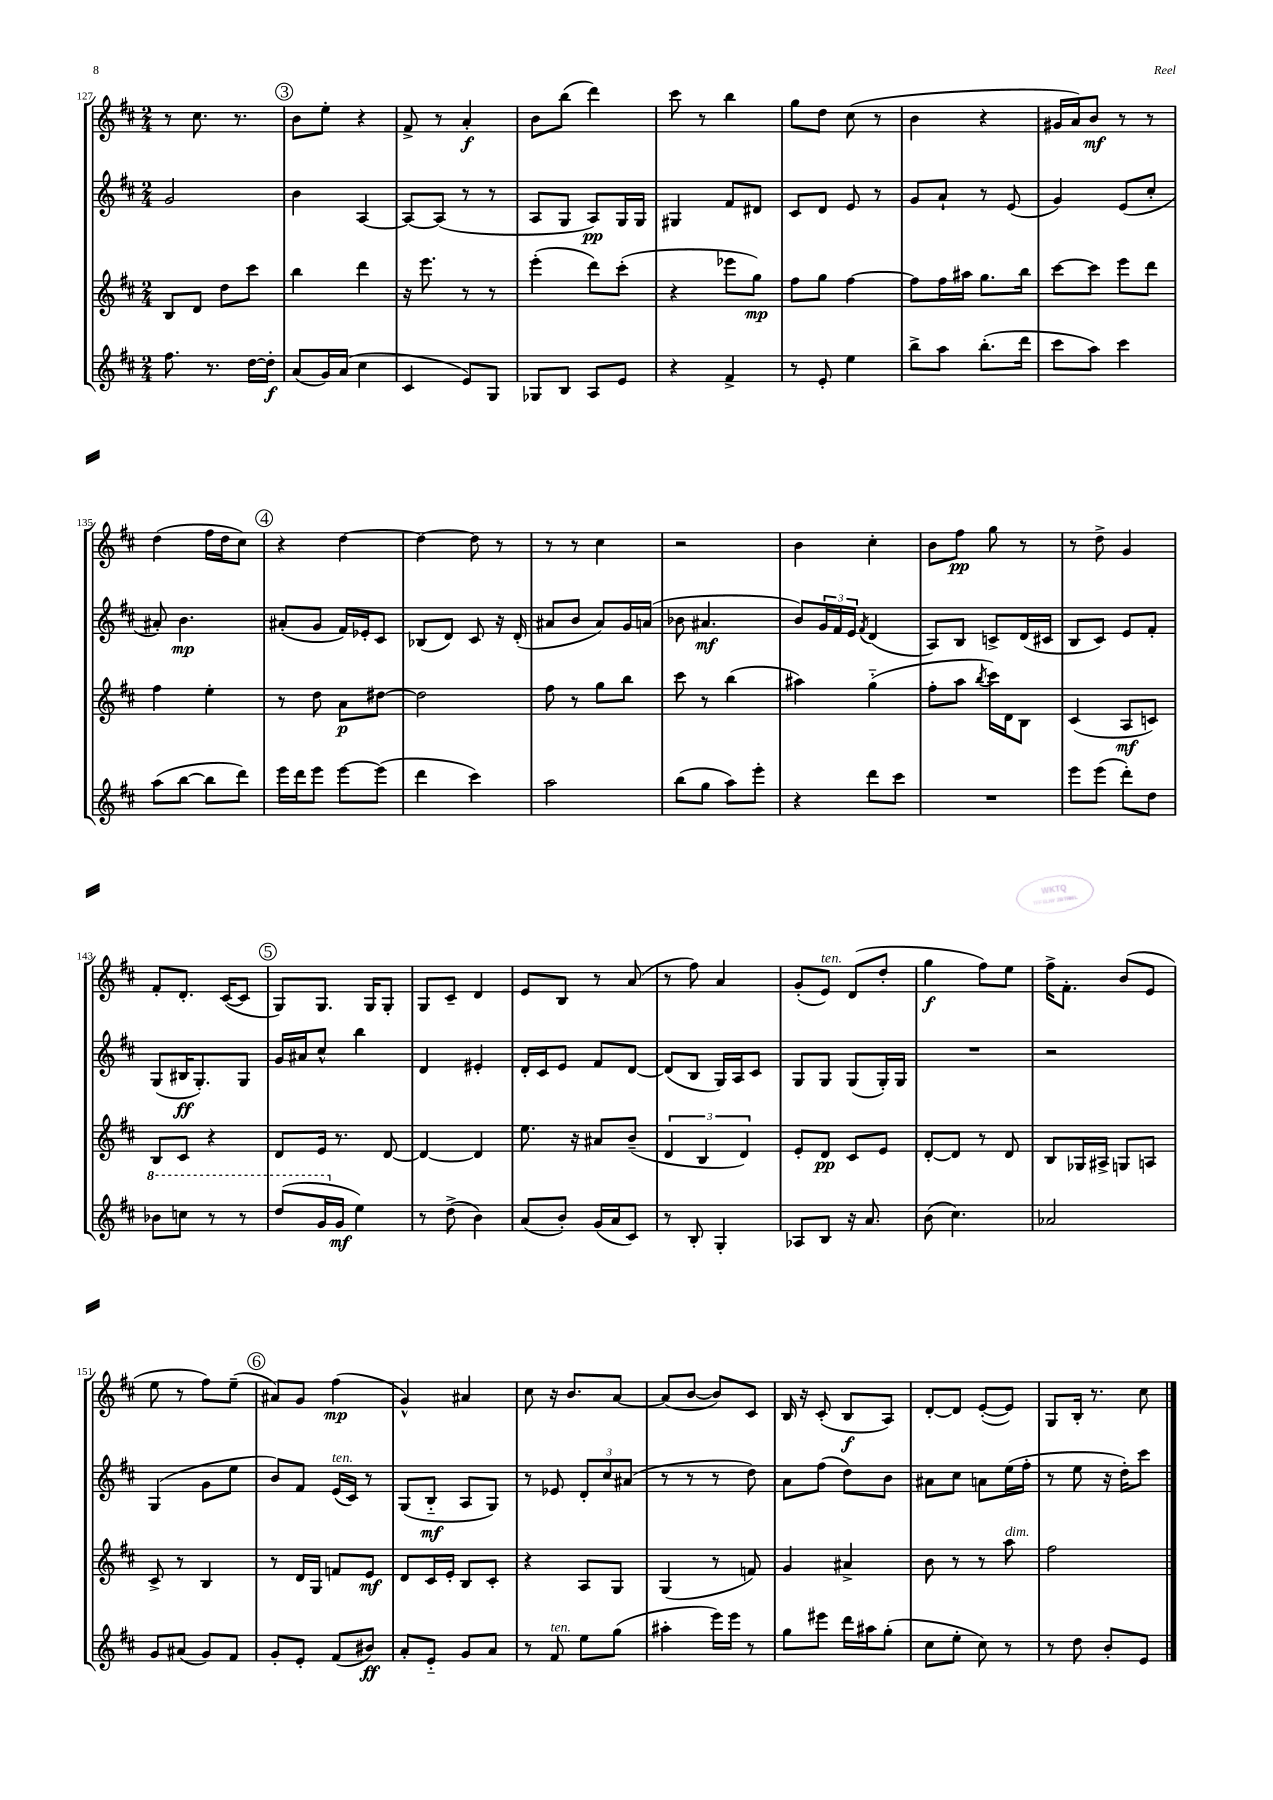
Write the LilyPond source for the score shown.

<<
\new StaffGroup <<
\new Staff = "s0" {
    \clef treble \key d \major \numericTimeSignature \time 2/4
    r8 cis''8. r8. |
    \mark \markup { \circle "3" } b'8 e''8-. r4 |
    fis'8-> r8 a'4-.\f |
    b'8 b''8( d'''4) |
    cis'''8 r8 b''4 |
    g''8 d''8 cis''8( r8 |
    b'4 r4 |
    gis'16 a'16) b'8\mf r8 r8 |
    d''4( fis''16 d''16 cis''8) |
    \mark \markup { \circle "4" } r4 d''4~ |
    d''4~ d''8 r8 |
    r8 r8 cis''4 |
    r2 |
    b'4 cis''4-. |
    b'8 fis''8\pp g''8 r8 |
    r8 d''8-> g'4 |
    fis'8-. d'8.-. cis'16~( cis'8 |
    \mark \markup { \circle "5" } g8) g8. g16 g8-. |
    g8 cis'8-- d'4 |
    e'8 b8 r8 a'8( |
    r8 fis''8) a'4 |
    g'8-.( e'8^\markup { \italic "ten." }) d'8( d''8-. |
    g''4\f fis''8) e''8 |
    fis''16-> fis'8.-. b'8( e'8 |
    e''8 r8 fis''8) e''8--( |
    \mark \markup { \circle "6" } ais'8) g'8 fis''4\mp( |
    g'4-^) ais'4 |
    cis''8 r16 b'8. a'8~ |
    a'8( b'8~ b'8) cis'8 |
    b16 r16 cis'8-.( b8\f a8) |
    d'8~-. d'8 e'8~-.( e'8) |
    g8 b16-. r8. cis''8 \bar "|." |
}
\new Staff = "s1" {
    \clef treble \key d \major \numericTimeSignature \time 2/4
    g'2 |
    \mark \markup { \circle "3" } b'4 a4~ |
    a8~ a8( r8 r8 |
    a8 g8 a8\pp) g16 g16 |
    gis4 fis'8 dis'8 |
    cis'8 d'8 e'8 r8 |
    g'8 a'8-! r8 e'8( |
    g'4) e'8( cis''8-. |
    ais'8-.) b'4.\mp |
    \mark \markup { \circle "4" } ais'8-.( g'8 fis'16) ees'16-. cis'8 |
    bes8( d'8) cis'8 r16 d'16-.( |
    ais'8 b'8 ais'8) g'16 a'16( |
    bes'8 ais'4.\mf |
    b'8) \tuplet 3/2 { g'16 fis'16 e'16 } \acciaccatura { fis'8 } d'4( |
    a8) b8 c'8-> d'16( cis'16 |
    b8 cis'8) e'8 fis'8-. |
    g8( bis16\ff g8.-.) g8 |
    \mark \markup { \circle "5" } g'16 ais'16 cis''8-^ b''4 |
    d'4 eis'4-. |
    d'16-. cis'16 e'8 fis'8 d'8~ |
    d'8( b8 g16) a16 cis'8 |
    g8 g8 g8( g16-.) g16 |
    R2 |
    r2 |
    g4( g'8 e''8 |
    \mark \markup { \circle "6" } b'8) fis'8 e'16^\markup { \italic "ten." }( cis'16) r8 |
    g8( b8-_\mf a8 g8) |
    r8 ees'8 \tuplet 3/2 { d'8-. cis''8 ais'8( } |
    r8 r8 r8 d''8) |
    a'8 fis''8( d''8) b'8 |
    ais'8 cis''8 a'8 e''16( fis''16-. |
    r8 e''8 r16 d''16-.) cis'''8 \bar "|." |
}
\new Staff = "s2" {
    \clef treble \key d \major \numericTimeSignature \time 2/4
    b8 d'8 d''8 cis'''8 |
    \mark \markup { \circle "3" } b''4 d'''4 |
    r16 e'''8. r8 r8 |
    e'''4-.( d'''8) cis'''8-.( |
    r4 ees'''8 g''8\mp) |
    fis''8 g''8 fis''4~ |
    fis''8 fis''16 ais''16 g''8. b''16 |
    cis'''8~ cis'''8 e'''8 d'''8 |
    fis''4 e''4-. |
    \mark \markup { \circle "4" } r8 d''8 a'8\p dis''8~ |
    dis''2 |
    fis''8 r8 g''8 b''8 |
    cis'''8 r8 b''4( |
    ais''4) g''4-_( |
    fis''8-. a''8 \acciaccatura { b''8 } cis'''16) d'16 b8 |
    cis'4( a8\mf c'8) |
    b8 cis'8 r4 |
    \mark \markup { \circle "5" } d'8 e'16 r8. d'8~ |
    d'4~ d'4 |
    e''8. r16 ais'8 b'8--( |
    \tuplet 3/2 { d'4 b4 d'4) } |
    e'8-. d'8\pp cis'8 e'8 |
    d'8~-. d'8 r8 d'8 |
    b8 ges16 ais16-> g8 a8 |
    cis'8-> r8 b4 |
    \mark \markup { \circle "6" } r8 d'16 g16 f'8 e'8\mf |
    d'8 cis'16 e'16-. b8 cis'8-. |
    r4 a8 g8 |
    g4( r8 f'8) |
    g'4 ais'4-> |
    b'8 r8 r8 a''8^\markup { \italic "dim." } |
    fis''2 \bar "|." |
}
\new Staff = "s3" {
    \clef treble \key d \major \numericTimeSignature \time 2/4
    fis''8. r8. d''16~ d''16-.\f |
    \mark \markup { \circle "3" } a'8( g'16) a'16( cis''4 |
    cis'4 e'8) g8 |
    ges8 b8 a8 e'8 |
    r4 fis'4-> |
    r8 e'8-. e''4 |
    b''8-> a''8 b''8.-.( d'''16 |
    cis'''8 a''8) cis'''4 |
    a''8( b''8~ b''8 d'''8) |
    \mark \markup { \circle "4" } e'''16 d'''16 e'''8 e'''8~ e'''8( |
    d'''4 cis'''4) |
    a''2 |
    b''8( g''8 a''8) e'''8-. |
    r4 d'''8 cis'''8 |
    R2 |
    e'''8 e'''8( d'''8-.) d''8 |
    \ottava #1 bes''8 c'''8 r8 r8 |
    \mark \markup { \circle "5" } d'''8( g''16 \ottava #0 g'16\mf e''4) |
    r8 d''8->( b'4) |
    a'8( b'8-.) g'16( a'16 cis'8) |
    r8 b8-. g4-. |
    aes8 b8 r16 a'8. |
    b'8( cis''4.) |
    aes'2 |
    g'8 ais'8( g'8) fis'8 |
    \mark \markup { \circle "6" } g'8-. e'8-. fis'8( bis'8\ff) |
    a'8-. e'8-_ g'8 a'8 |
    r8 fis'8^\markup { \italic "ten." } e''8 g''8( |
    ais''4-. e'''16) e'''16 r8 |
    g''8 eis'''8 d'''16 ais''16 g''8-.( |
    cis''8 e''8-. cis''8) r8 |
    r8 d''8 b'8-. e'8 \bar "|." |
}
>>
>>
\layout { \context { \Score currentBarNumber = #127 } }
